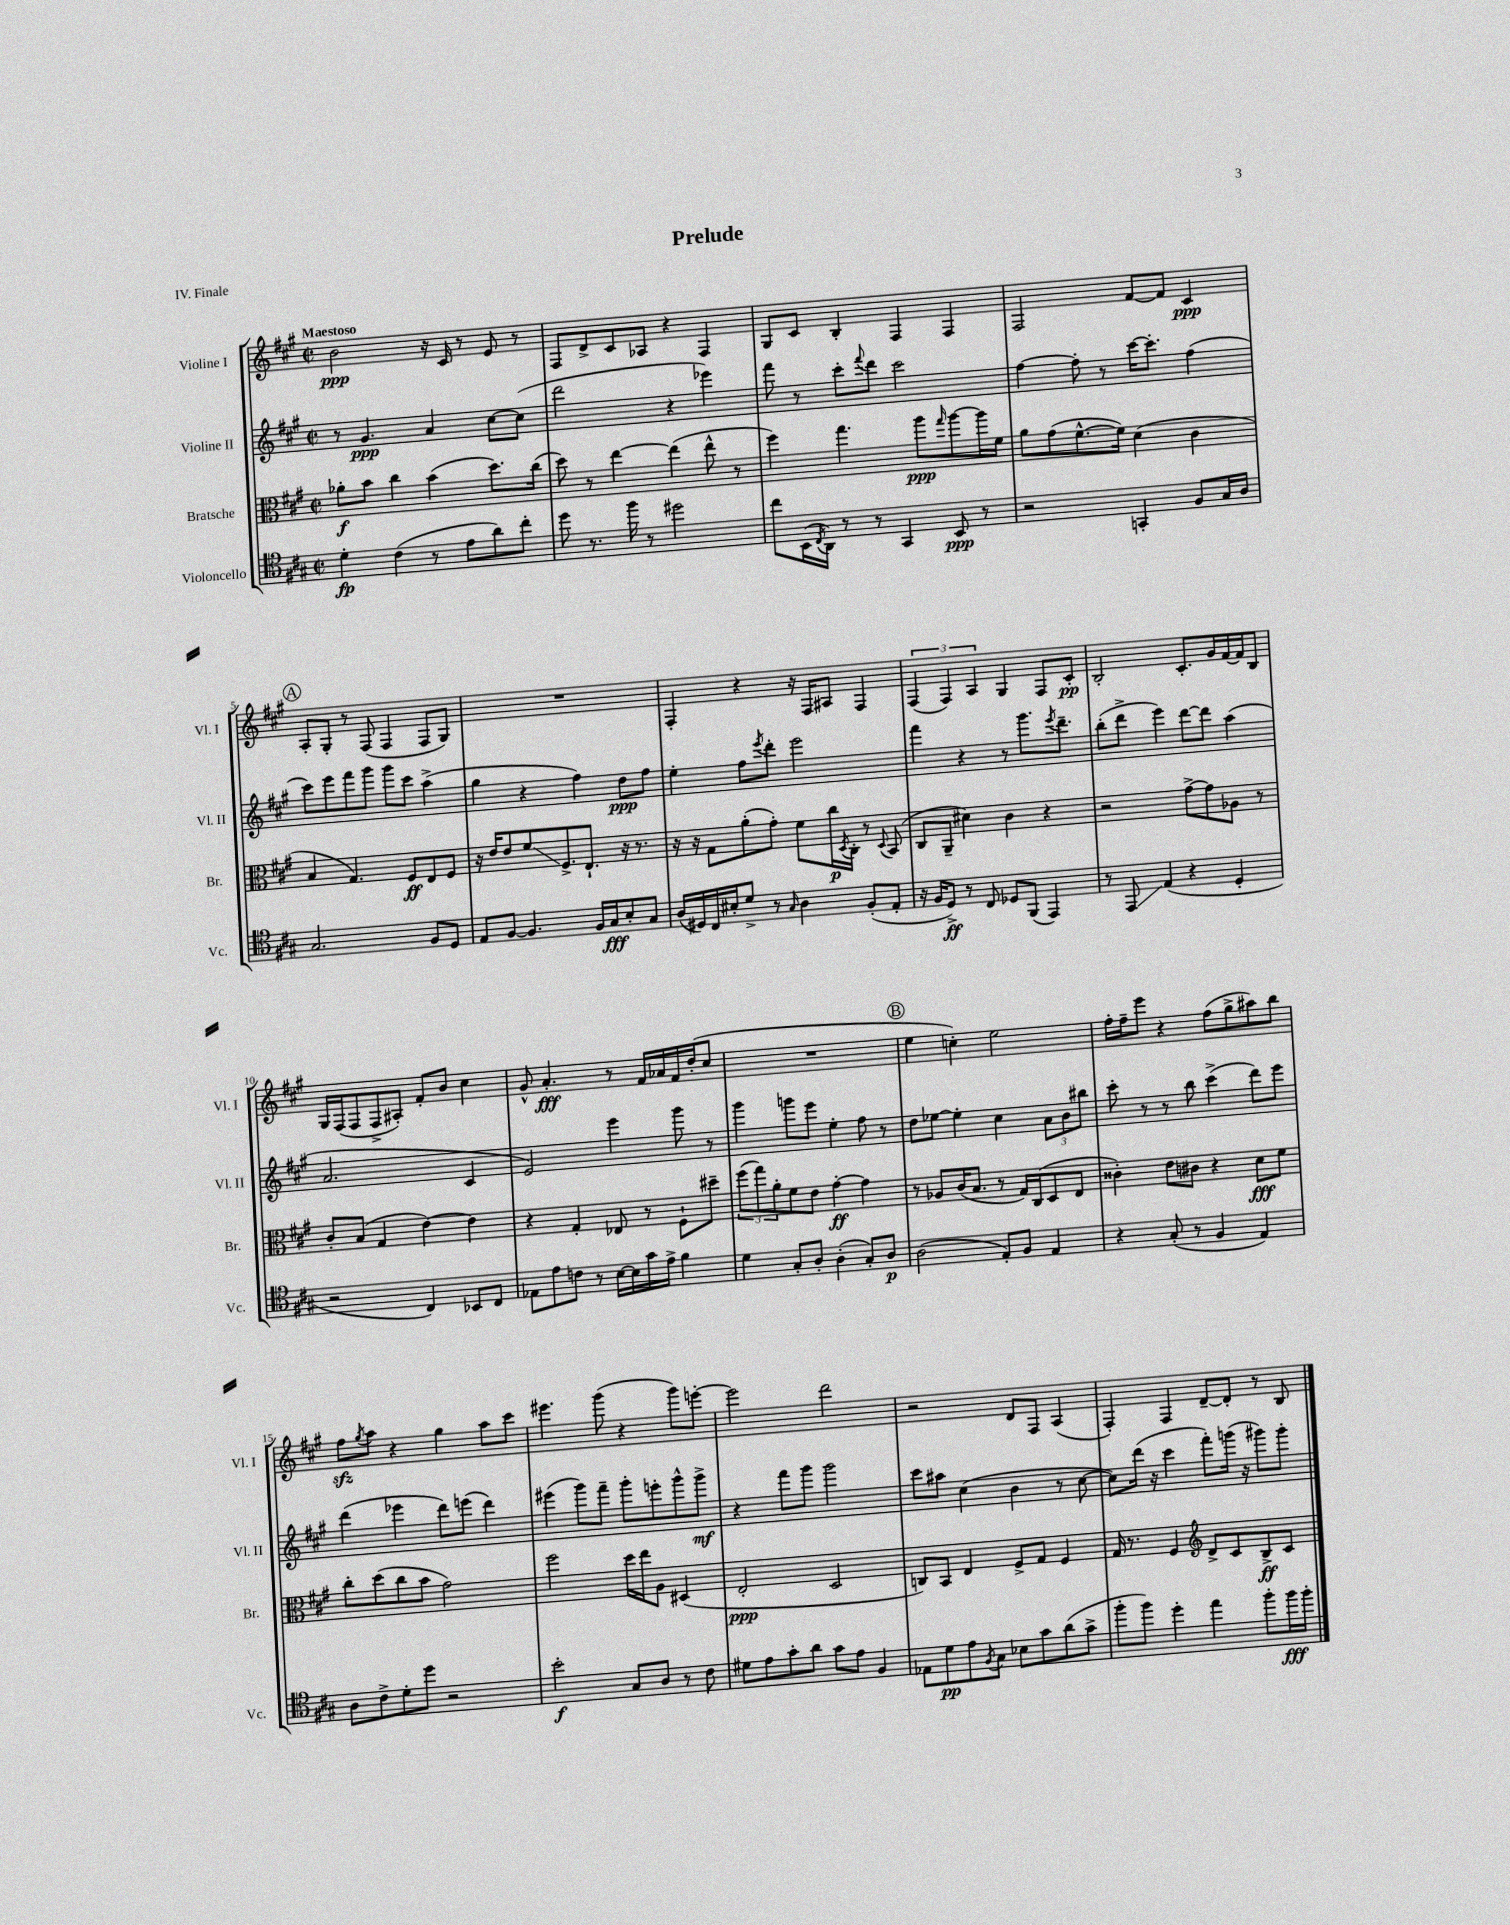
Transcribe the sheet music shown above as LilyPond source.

\header { title = "Prelude" piece = "IV. Finale" }
<<
\new StaffGroup <<
\new Staff = "s0" \with { instrumentName = "Violine I" shortInstrumentName = "Vl. I" } {
    \clef treble \key a \major \defaultTimeSignature \time 2/2 \tempo "Maestoso"
    b'2\ppp r16 cis'16 r8 e'8 r8 |
    fis8 d'8-> cis'8 aes8 r4 fis4 |
    gis8 cis'8 b4-. fis4 fis4 |
    fis2 fis'8~ fis'8 cis'4\ppp |
    \mark \markup { \circle "A" } a8-. gis8-. r8 fis8( fis4 fis8 gis8) |
    R1 |
    fis4-. r4 r16 fis16 ais8 fis4 |
    \tuplet 3/2 { fis4( fis4) a4 } gis4 fis8 cis'8-.\pp |
    b2-. cis'8.-. gis'16 fis'16~ fis'16 b8 |
    gis16 fis16( fis8 fis8-> ais8-.) fis'8-. b'8 cis''4 |
    gis'8-^ a'4.-.\fff r8 fis'16 aes'16 fis'16 d''16-.( cis''8 |
    R1 |
    \mark \markup { \circle "B" } e''4 c''4-.) e''2 |
    fis''16-. fis''16-- e'''8 r4 fis''8( gis''8-> ais''8) b''8 |
    fis''8\sfz \acciaccatura { gis''8 } a''8 r4 gis''4 a''8 cis'''8 |
    eis'''4. gis'''8( r4 gis'''8) e'''8~-. |
    e'''2 d'''2 |
    r2 d'8 fis8 a4( |
    fis4-.) fis4 d'8~-- d'8-. r8 b8 \bar "|." |
}
\new Staff = "s1" \with { instrumentName = "Violine II" shortInstrumentName = "Vl. II" } {
    \clef treble \key a \major \defaultTimeSignature \time 2/2
    r8 gis'4.\ppp a'4 cis''8~ cis''8( |
    d'''2 r4 ees'''4) |
    fis'''8 r8 cis'''8-. \appoggiatura { fis'''8 } d'''8 cis'''2 |
    fis''4~ fis''8-. r8 cis'''16~ cis'''8.-. fis''4( |
    \mark \markup { \circle "A" } cis'''8) e'''8 fis'''8 gis'''8 gis'''8 cis'''8 a''4->( |
    gis''4 r4 fis''4) d''8\ppp fis''8 |
    e''4-. fis''8 \acciaccatura { e'''8 } d'''8-. e'''2 |
    fis'''4 r4 r8 gis'''8. \acciaccatura { e'''8 } d'''8.-- |
    b''8-.( d'''8-> e'''4) d'''8~ d'''8 a''4( |
    a'2. cis'4 |
    e'2) e'''4 gis'''8 r8 |
    gis'''4 g'''8 e'''8 e''4-. fis''8 r8 |
    \mark \markup { \circle "B" } d''8 ees''8~ ees''4-. cis''4 \tuplet 3/2 { a'8 b'8 bis''8 } |
    cis'''8-. r8 r8 b''8 cis'''4->( d'''8) e'''8 |
    d'''4( ees'''4 d'''8) e'''8( d'''4) |
    eis'''4( gis'''8) fis'''8-- gis'''8-. e'''8-. gis'''8-^ gis'''8->\mf |
    r4 fis'''8 gis'''8 gis'''2 |
    cis'''8 ais''8 cis''4( b'4 r8 cis''8~ |
    cis''8) d'''16( r16 cis'''4 fis'''8-.) g'''16( r16 gis'''8) gis'''8-. \bar "|." |
}
\new Staff = "s2" \with { instrumentName = "Bratsche" shortInstrumentName = "Br." } {
    \clef alto \key a \major \defaultTimeSignature \time 2/2
    aes'8-.\f b'8 cis''4 b'4( d''8.) cis''16( |
    d''8) r8 e''4~ e''4( e''8-^ r8 |
    fis''4) gis''4. a''8\ppp \grace { gis''16 } a''8~ a''16 fis'16 |
    a'8 gis'8( fis'8.~-^ fis'16) d'4( cis'4 |
    \mark \markup { \circle "A" } b4 gis4.) fis8\ff e8 fis8 |
    r16 e'16 e'8 fis'8\glissando fis8.-> e8.-! r16 r8. |
    r16 r16 gis8 a'8-.( gis'8-.) fis'8 cis''16\p \acciaccatura { d8 } cis16-. r8 \appoggiatura { d8 } b,8( |
    cis8 a,8-- dis'4) cis'4 r4 |
    r2 gis'8~-> gis'8 aes8 r8 |
    cis'8-. b8( gis4 e'4~) e'4 |
    r4 gis4-. ees8 r8 fis8-! dis''8-- |
    \tuplet 3/2 { fis''8( gis''8) a'8-. } fis'8 e'8 gis'4~-.\ff gis'4 |
    \mark \markup { \circle "B" } r8 aes8 cis'16( b8. r8 gis16) cis16( d8 e8 |
    cisis'4-.) e'8 cis'8 r4 d'8\fff fis'8 |
    cis''8-. d''8( cis''8 b'8 gis'2) |
    fis''2 d''16 e''16 a8 dis4( |
    e2-.\ppp d2 |
    c8) b,8 e4 fis8-> gis8 fis4 |
    gis16 r8. fis4 \clef treble d'8-> cis'8 b8->\ff cis'8 \bar "|." |
}
\new Staff = "s3" \with { instrumentName = "Violoncello" shortInstrumentName = "Vc." } {
    \clef tenor \key a \major \defaultTimeSignature \time 2/2
    d'4-.\fp cis'4( r8 e'8 a'8) cis''8-. |
    d''8 r8. fis''16 r8 dis''2 |
    cis''8 b,16( \acciaccatura { cis8 } a,16) r8 r8 gis,4 b,8\ppp r8 |
    r2 g,4-. fis8 gis16 a16 |
    \mark \markup { \circle "A" } gis2. fis8 d8 |
    e8 fis8~ fis4. fis16 gis16\fff b8-. gis8 |
    a16( dis16) cis16 bis16-. d'8-> r8 \grace { gis16 } a4 fis8-.( e8-. |
    r16 fis16 d8->\ff) r8 cis8 des8 fis,8( e,4) |
    r8 e,8\glissando e4( r4 d4-. |
    r2 cis4) bes,8 cis8 |
    ees8 e'8 c'8 r8 b16~ b16 gis'16 e'16-> fis'4 |
    d'4 gis8-. a8-. a4-.( gis8-.) a8\p |
    \mark \markup { \circle "B" } a2( e8-.) fis8 e4 |
    r4 gis8-.( r8 fis4 e4) |
    a8 cis'8-> d'8-. d''8 r2 |
    b'2-.\f gis8 a8 r8 cis'8 |
    dis'8 e'8 gis'8-. a'8 gis'8 e'8 fis4 |
    ees8 d'8\pp e'8 \acciaccatura { fis8 } gis8 bes8 gis'8 a'8( gis'8-> |
    fis''8-. fis''8) d''4-. e''4 fis''8-. fis''16\fff fis''16-. \bar "|." |
}
>>
>>
